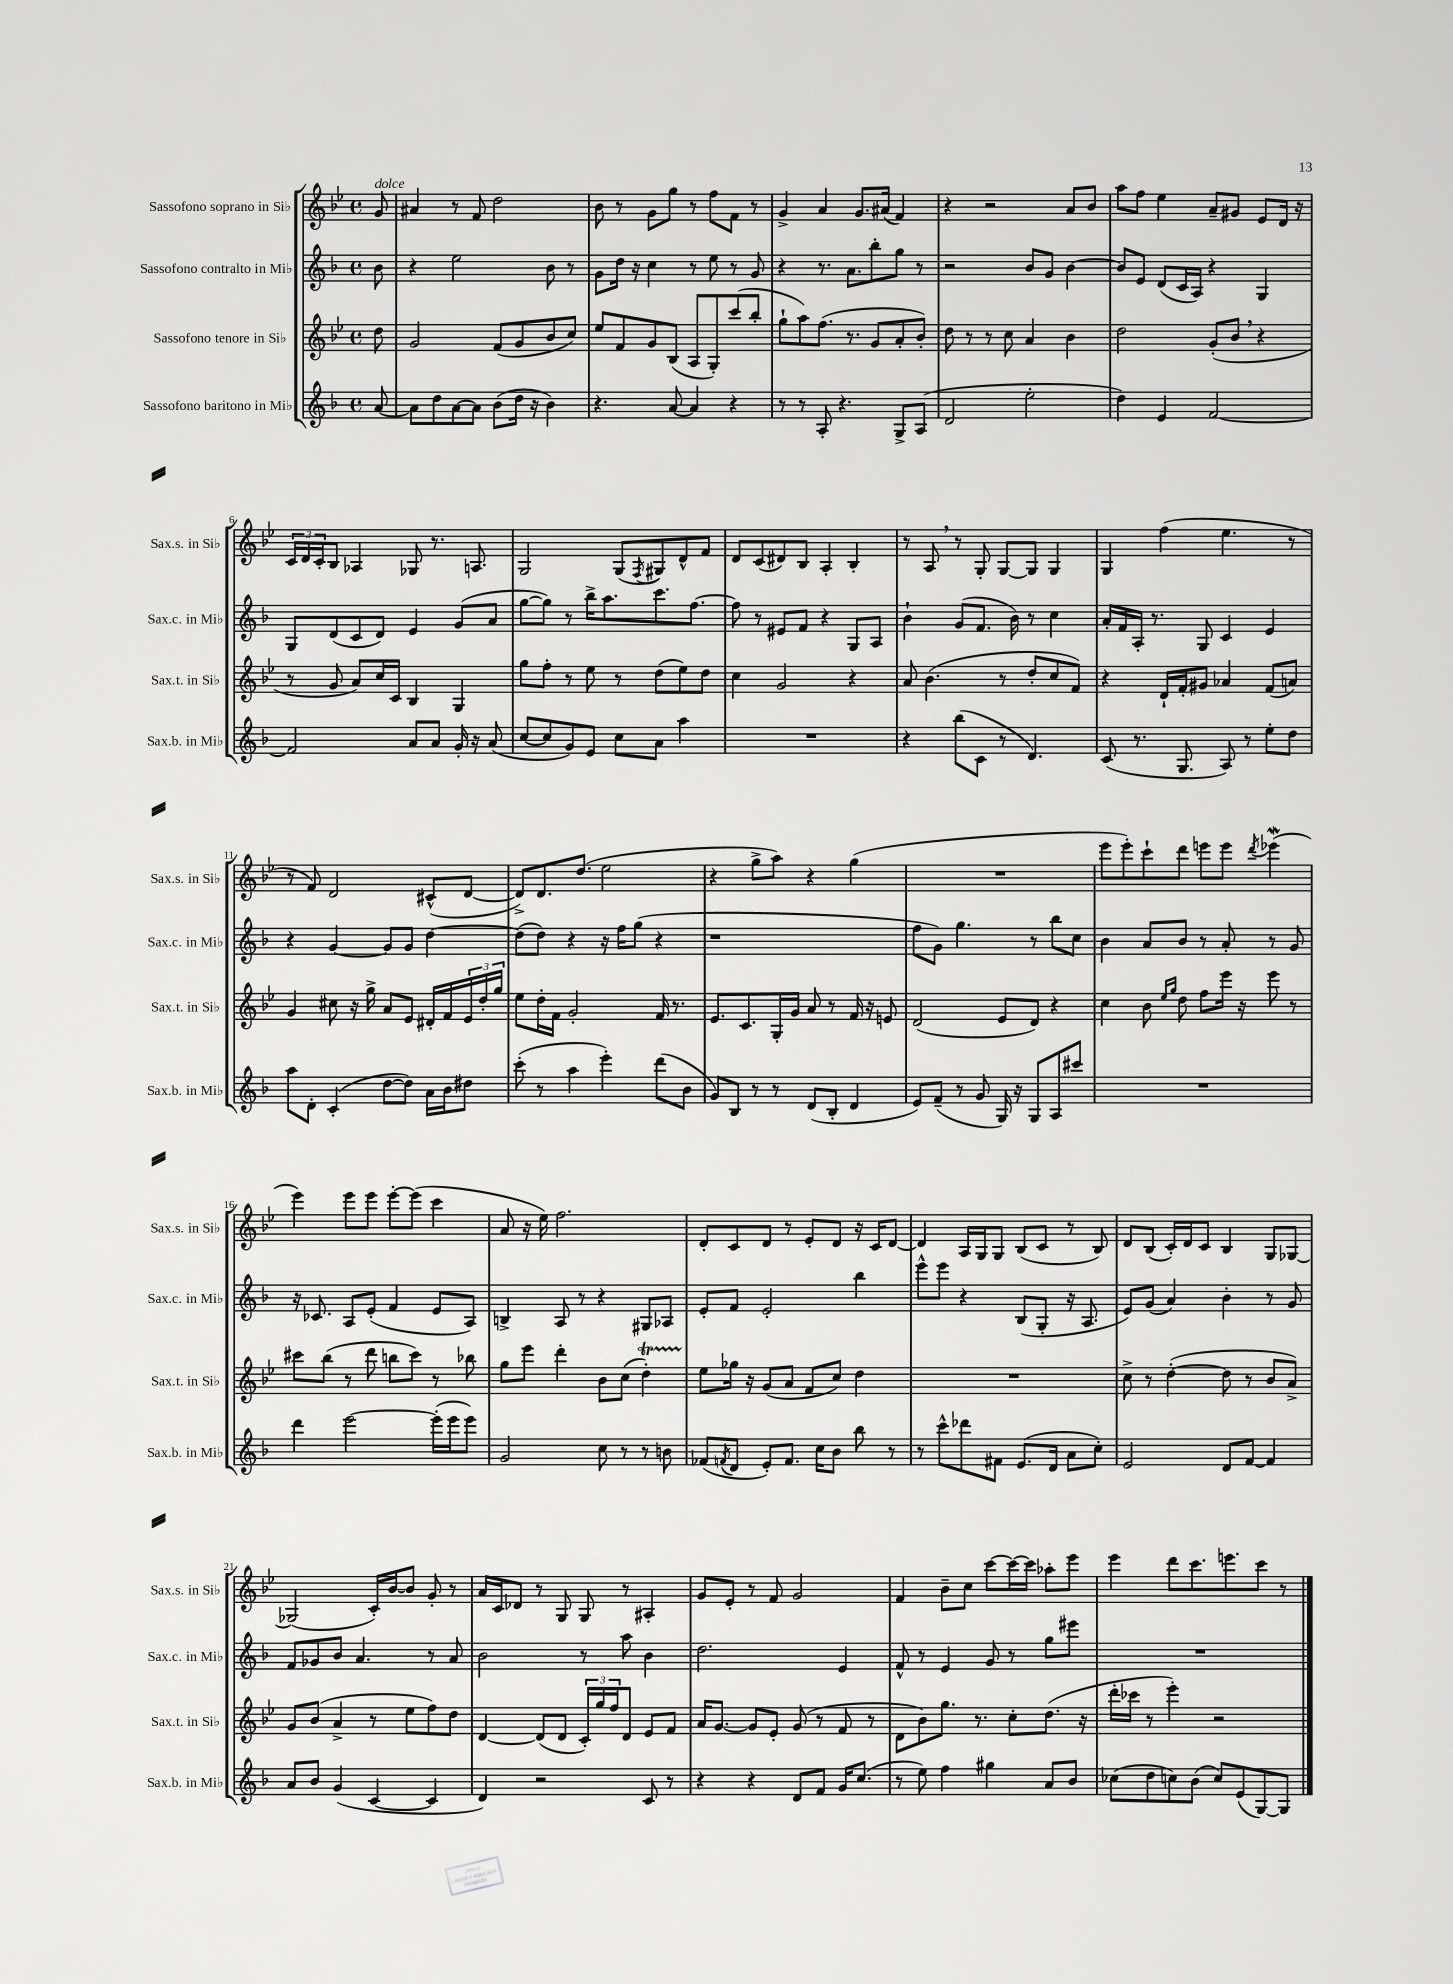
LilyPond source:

<<
\new StaffGroup <<
\new Staff = "s0" \with { instrumentName = "Sassofono soprano in Sib" shortInstrumentName = "Sax.s. in Sib" } {
    \clef treble \key bes \major \defaultTimeSignature \time 4/4 \partial 8
    g'8^\markup { \italic "dolce" } |
    ais'4 r8 f'8 d''2 |
    bes'8 r8 g'8 g''8 r8 f''8 f'8 r8 |
    g'4-> a'4 g'8. ais'16( f'4) |
    r4 r2 a'8 bes'8 |
    a''8 f''8 ees''4 a'8-- gis'8 ees'8 d'16 r16 |
    \tuplet 3/2 { c'16 d'16 c'16-. } bes8 aes4 ges8 r8. a8. |
    g2 g8( \acciaccatura { f8 } gis8) d'8-^ f'8 |
    d'8 c'8( dis'8) bes8 a4-. bes4-. |
    r8 a8 \breathe r8 g8-. g8~ g8 g4 |
    g4 f''4( ees''4. r8 |
    r8 f'8) d'2 cis'8-^( d'8~ |
    d'8->) d'8. d''8.( ees''2 |
    r4 g''8-> a''8) r4 g''4( |
    R1 |
    ees'''8 ees'''8-.) c'''8-! d'''8 e'''8 e'''8 \acciaccatura { d'''8 } ees'''4\mordent( |
    ees'''4) ees'''8 ees'''8 ees'''8~-. ees'''8( c'''4 |
    a'8 r16 ees''16) f''2. |
    d'8-. c'8 d'8 r8 ees'8-. d'8 r16 c'16 d'8~ |
    d'4 a16 g16 g8 bes8( c'8 r8 bes8) |
    d'8 bes8( c'16-.) d'16 c'8 bes4 g8 ges8~ |
    ges2( c'16-.) bes'16~ bes'8 g'8-. r8 |
    a'16 c'16 des'8 r8 g8 g8 r8 ais4-. |
    g'8 ees'8-. r8 f'8 g'2 |
    f'4 bes'8-- c''8 c'''8~ c'''16~ c'''16 aes''8-. ees'''8 |
    ees'''4 d'''8 c'''8. e'''8. c'''8 r8 \bar "|." |
}
\new Staff = "s1" \with { instrumentName = "Sassofono contralto in Mib" shortInstrumentName = "Sax.c. in Mib" } {
    \clef treble \key f \major \defaultTimeSignature \time 4/4 \partial 8
    bes'8 |
    r4 e''2 bes'8 r8 |
    g'8 d''16 r16 c''4 r8 e''8 r8 g'8 |
    r4 r8. a'8. bes''8-. g''8 r8 |
    r2 bes'8 g'8 bes'4~ |
    bes'8 e'8 d'8( c'16 a16) r4 g4 |
    g8 d'8( c'8 d'8) e'4 g'8( a'8 |
    g''8~ g''8) r8 bes''16-> a''8. c'''8. f''8.~ |
    f''8 r8 eis'8 f'8 r4 g8 a8 |
    bes'4-! g'8( f'8. bes'16) r8 c''4 |
    a'16-. f'16 a16-. r8. g8 c'4 e'4 |
    r4 g'4~ g'8 g'8 d''4~ |
    d''8( d''8) r4 r16 f''16 g''8( r4 |
    r1 |
    f''8 g'8) g''4. r8 bes''8 c''8 |
    bes'4 a'8 bes'8 r8 a'8-. r8 g'8 |
    r16 ces'8. a8 e'8-.( f'4 e'8 a8) |
    b4-> a8 r8 r4 gis8 aes8 |
    e'8-. f'8 e'2-. bes''4 |
    e'''8-^ e'''8 r4 bes8( g8-. r16 a8. |
    e'8) g'8( a'4) bes'4-. r8 g'8 |
    f'8 ges'8 bes'8 a'4. r8 a'8 |
    bes'2 r8 a''8 bes'4 |
    d''2. e'4 |
    f'8-^ r8 e'4 g'8 r8 g''8 eis'''8 |
    R1 \bar "|." |
}
\new Staff = "s2" \with { instrumentName = "Sassofono tenore in Sib" shortInstrumentName = "Sax.t. in Sib" } {
    \clef treble \key bes \major \defaultTimeSignature \time 4/4 \partial 8
    d''8 |
    g'2 f'8( g'8 bes'8 c''8) |
    ees''8 f'8 g'8 bes8( a8 g8-.) c'''8( bes''8-. |
    g''8-! a''8) f''8.( r8. g'8 a'8-. bes'8-.) |
    d''8 r8 r8 c''8 a'4 bes'4 |
    d''2 g'8-.( bes'8 \breathe r4 |
    r8 g'8 a'8) c''16 c'16 bes4 g4 |
    g''8 f''8-. r8 ees''8 r8 d''8( ees''8) d''8 |
    c''4 g'2 r4 |
    a'8 bes'4.( r8 d''8-. c''8 f'8) |
    r4 d'16-! f'16-. gis'8 aes'4 f'8( a'8) |
    g'4 cis''8 r16 g''16-> a'8 ees'8 dis'16-. f'16 \tuplet 3/2 { ees'16 d''16-. g''16 } |
    ees''8 d''16-. f'16 g'2-. f'16 r8. |
    ees'8. c'8. g16-. g'16 a'8 r8 f'16 r16 e'8 |
    d'2( ees'8 d'8) r4 |
    c''4 bes'8 \grace { ees''16 g''16 } d''8 f''8 ees'''16 r16 ees'''8 r8 |
    cis'''8 bes''8( r8 d'''8 b''8 cis'''8) r8 bes''8 |
    g''8 ees'''8 d'''4-. bes'8 c''8( d''4-.\startTrillSpan) |
    ees''8\stopTrillSpan ges''16 r16 g'8( a'8 f'8 c''8) d''4 |
    R1 |
    c''8-> r8 d''4~-.( d''8 r8 bes'8 a'8->) |
    g'8 bes'8( a'4-> r8 ees''8 f''8) d''8 |
    d'4~ d'8( d'8 \tuplet 3/2 { c'16-.) g''16 f''16 } d'8 ees'8 f'8 |
    a'16 g'8.~ g'8 ees'8-. g'8( r8 f'8 r8 |
    d'8 bes'8) g''8. r8. c''8-. d''8.( r16 |
    d'''16-. ces'''16 r8 ees'''4-.) r2 \bar "|." |
}
\new Staff = "s3" \with { instrumentName = "Sassofono baritono in Mib" shortInstrumentName = "Sax.b. in Mib" } {
    \clef treble \key f \major \defaultTimeSignature \time 4/4 \partial 8
    a'8~ |
    a'8 d''8 a'8~ a'8 bes'8( d''16 r16 bes'4) |
    r4. a'8~ a'4 r4 |
    r8 r8 a8-. r4. g8-> a8( |
    d'2 e''2-. |
    d''4) e'4 f'2~ |
    f'2 a'8 a'8 g'16-. r16 a'8( |
    c''8~ c''8 g'8) e'8 c''8 a'8 a''4 |
    R1 |
    r4 bes''8( c'8 r8 d'4.) |
    c'8( r8. g8. a8) r8 e''8-. d''8 |
    a''8 d'8-. c'4-.( d''8~ d''8) a'16 bes'16 dis''8 |
    c'''8-.( r8 a''4 e'''4-.) d'''8( bes'8 |
    g'8) bes8 r8 r8 d'8( bes8-. d'4 |
    e'8) f'8--( r8 g'8 g16) r16 g8 a8 cis'''8 |
    R1 |
    d'''4 e'''2~ e'''16-.( e'''16 e'''8) |
    g'2 c''8 r8 r8 b'8 |
    fes'8( \acciaccatura { f'8 } d'8 e'8-.) f'8. c''16 bes'8 bes''8 r8 |
    r8 c'''8-^ des'''8 fis'8 e'8.( d'16 a'8 c''8-.) |
    e'2 d'8 f'8~ f'4 |
    a'8 bes'8 g'4( c'4~ c'4 |
    d'4) r2 c'8 r8 |
    r4 r4 d'8 f'8 g'16 c''8.( |
    r8 e''8) f''4 gis''4 a'8 bes'8 |
    ces''8( d''8 c''8) bes'8( c''8) e'8( g8~) g8 \bar "|." |
}
>>
>>
